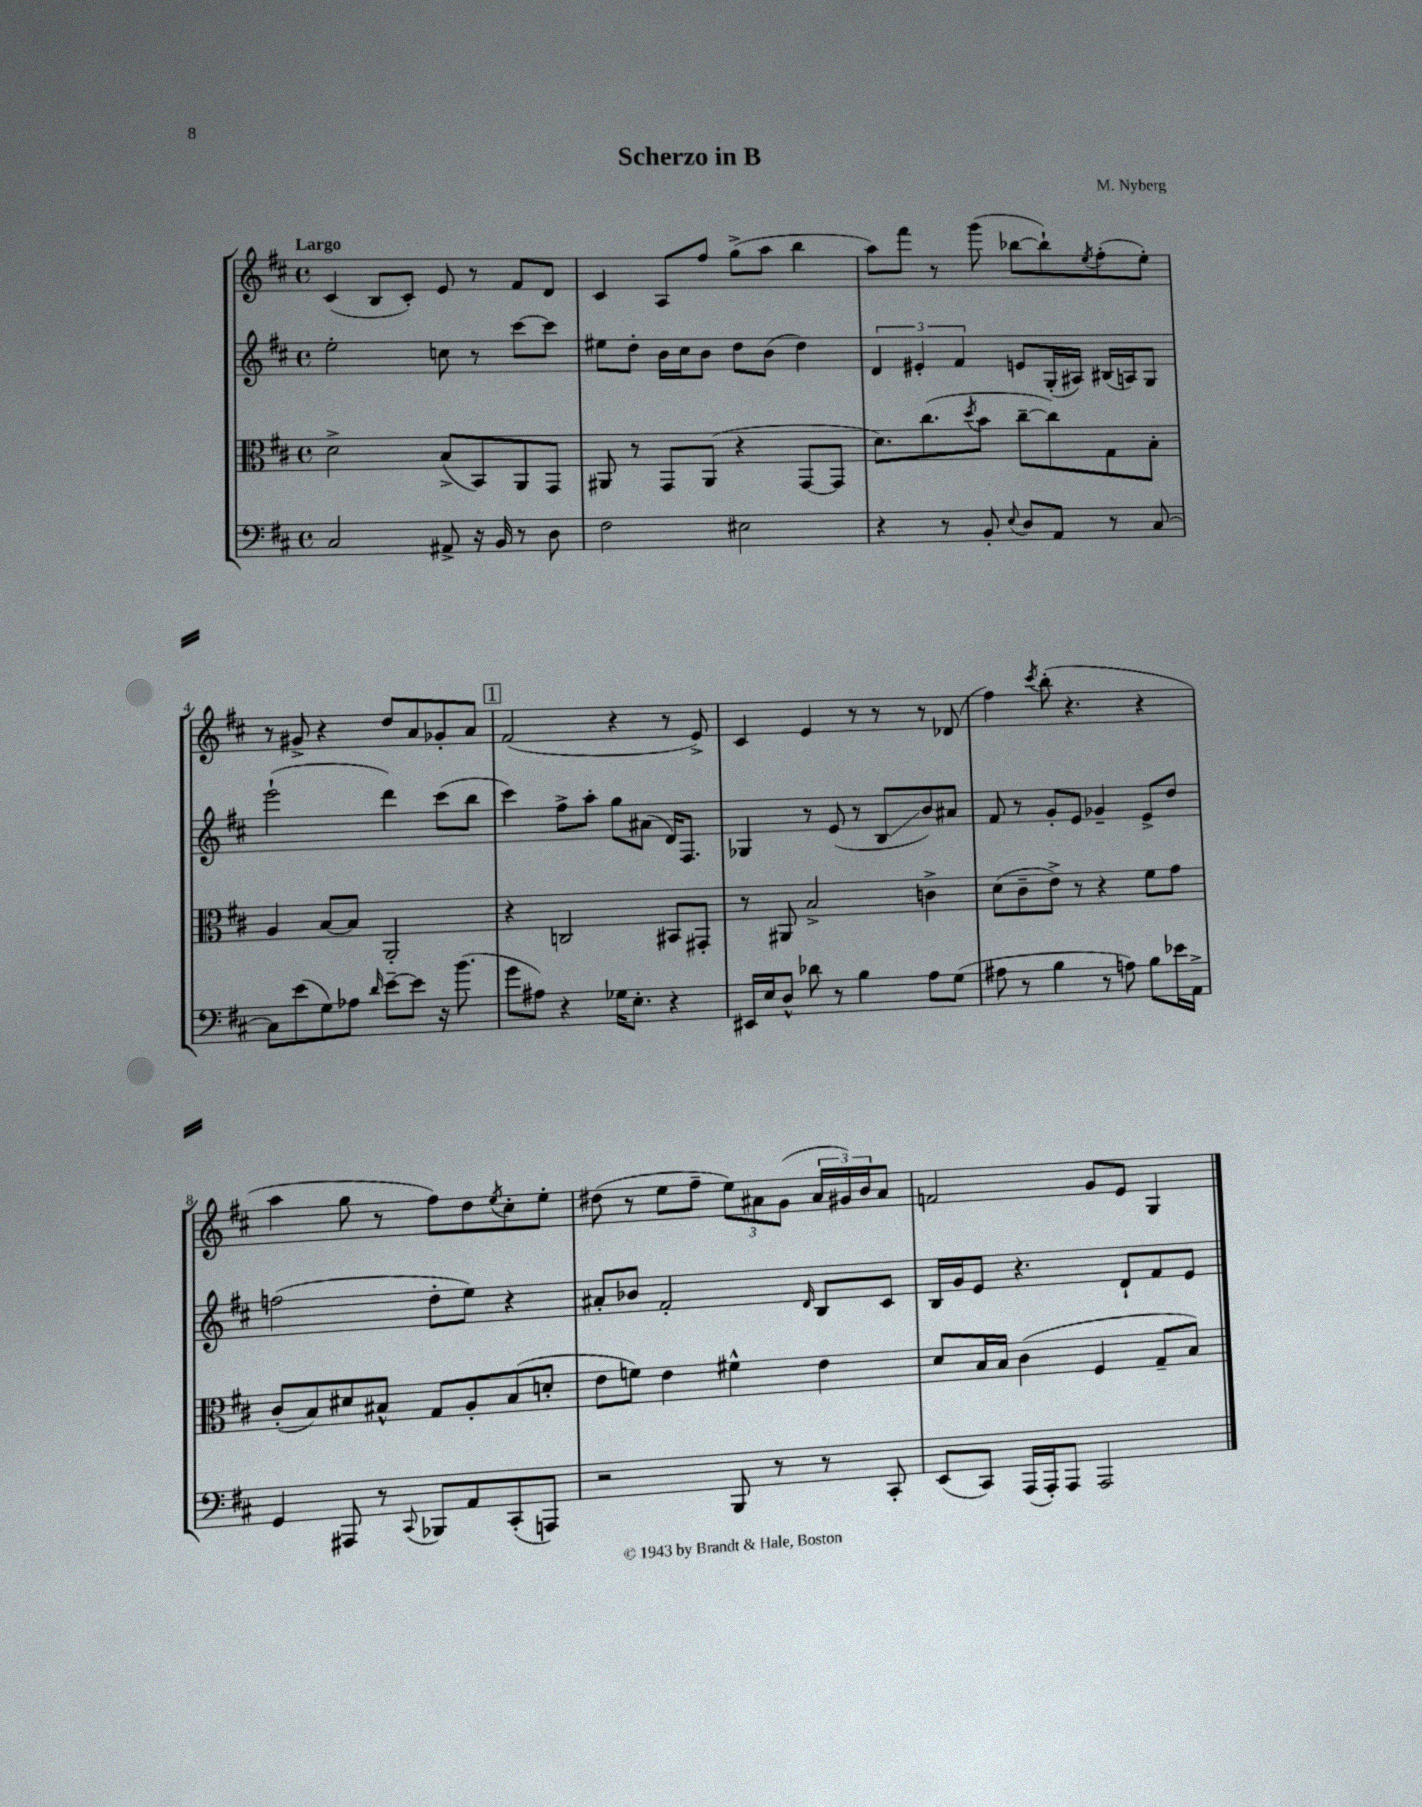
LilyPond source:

\header { title = "Scherzo in B" composer = "M. Nyberg" }
<<
\new StaffGroup <<
\new Staff = "s0" {
    \clef treble \key d \major \defaultTimeSignature \time 4/4 \tempo "Largo"
    cis'4( b8 cis'8-.) e'8 r8 fis'8 d'8 |
    cis'4 a8 fis''8 g''8->( a''8 b''4 |
    a''8) fis'''8 r8 g'''8( bes''8~ bes''8-!) \acciaccatura { e''8 } fis''8-.( e''8-.) |
    r8 gis'8-> r4 d''8 a'8 ges'8-. a'8 |
    \mark \markup { \box "1" } fis'2( r4 r8 e'8->) |
    cis'4 e'4 r8 r8 r8 des'8( |
    fis''4) \acciaccatura { cis'''8 } b''8-.( r4. r4 |
    a''4 g''8 r8 fis''8) d''8 \acciaccatura { e''8 } cis''8-. e''8-. |
    dis''8( r8 e''8 fis''8-- \tuplet 3/2 { e''8) ais'8 g'8( } \tuplet 3/2 { ais'16 gis'16) b'16 } ais'8 |
    f'2 g'8 e'8 g4 \bar "|." |
}
\new Staff = "s1" {
    \clef treble \key d \major \defaultTimeSignature \time 4/4
    e''2-. c''8 r8 cis'''8~ cis'''8 |
    eis''8 d''8-. b'16 cis''16 b'8 d''8 b'8( d''4) |
    \tuplet 3/2 { d'4 eis'4-. fis'4 } e'8 g16-.( ais16) bis16( a16) g8 |
    e'''2-!( d'''4) cis'''8( b''8 |
    \mark \markup { \box "1" } cis'''4) fis''8-> a''8-. g''8 ais'8( d'16) fis8. |
    ges4 r8 e'8( r8 b8\glissando b'8) ais'8 |
    fis'8 r8 g'8-. e'8 ges'4-- e'8-> d''8 |
    f''2( d''8-. e''8) r4 |
    ais'8-. bes'8 fis'2-. \grace { d'16 } b8 cis'8 |
    b16 g'16 e'8 r4. d'8-! fis'8 e'8 \bar "|." |
}
\new Staff = "s2" {
    \clef alto \key d \major \defaultTimeSignature \time 4/4
    d'2-> b8->( b,8) a,8 g,8 |
    ais,8 r8 g,8 ais,8( r4 g,8~ g,8 |
    d'8.) cis''8.( \acciaccatura { d''8 } b'8 cis''8~-- cis''8) g8 b8-. |
    a4 b8~ b8 a,2-. |
    \mark \markup { \box "1" } r4 c2 bis,8 gis,8-. |
    r8 ais,8 b2-> c'4-> |
    d'8( cis'8-- e'8->) r8 r4 fis'8 g'8 |
    cis'8-.( b8) dis'8 bis8-^ g8 a8-. bis8( d'8-. |
    e'8 f'8) e'4 fis'4-^ e'4 |
    d'8 b16 b16 cis'4( fis4 g8-- b8) \bar "|." |
}
\new Staff = "s3" {
    \clef bass \key d \major \defaultTimeSignature \time 4/4
    cis2 ais,8-> r16 b,16 r8 d8 |
    fis2 eis2 |
    r4 r8 b,8-. \appoggiatura { e8 } d8 a,8 r8 cis8~ |
    cis8 e'8( g8) aes8 \grace { d'16 } e'8~-- e'8 r16 b'8.( |
    \mark \markup { \box "1" } g'8 ais8) r4 ges16 e8.-. r4 |
    eis,16 e16 d8-^ des'8 r8 b4 a8 g8( |
    ais8 r8 b4 r8 a8) b8 ees'16 a,16-> |
    g,4 ais,,8 r8 \appoggiatura { cis,8 } bes,,8 a,8 cis,8-.( a,,8) |
    r2 b,,8 r8 r8 cis,8-. |
    e,8( cis,8) a,,16( a,,16-.) a,,8 a,,2 \bar "|." |
}
>>
>>
